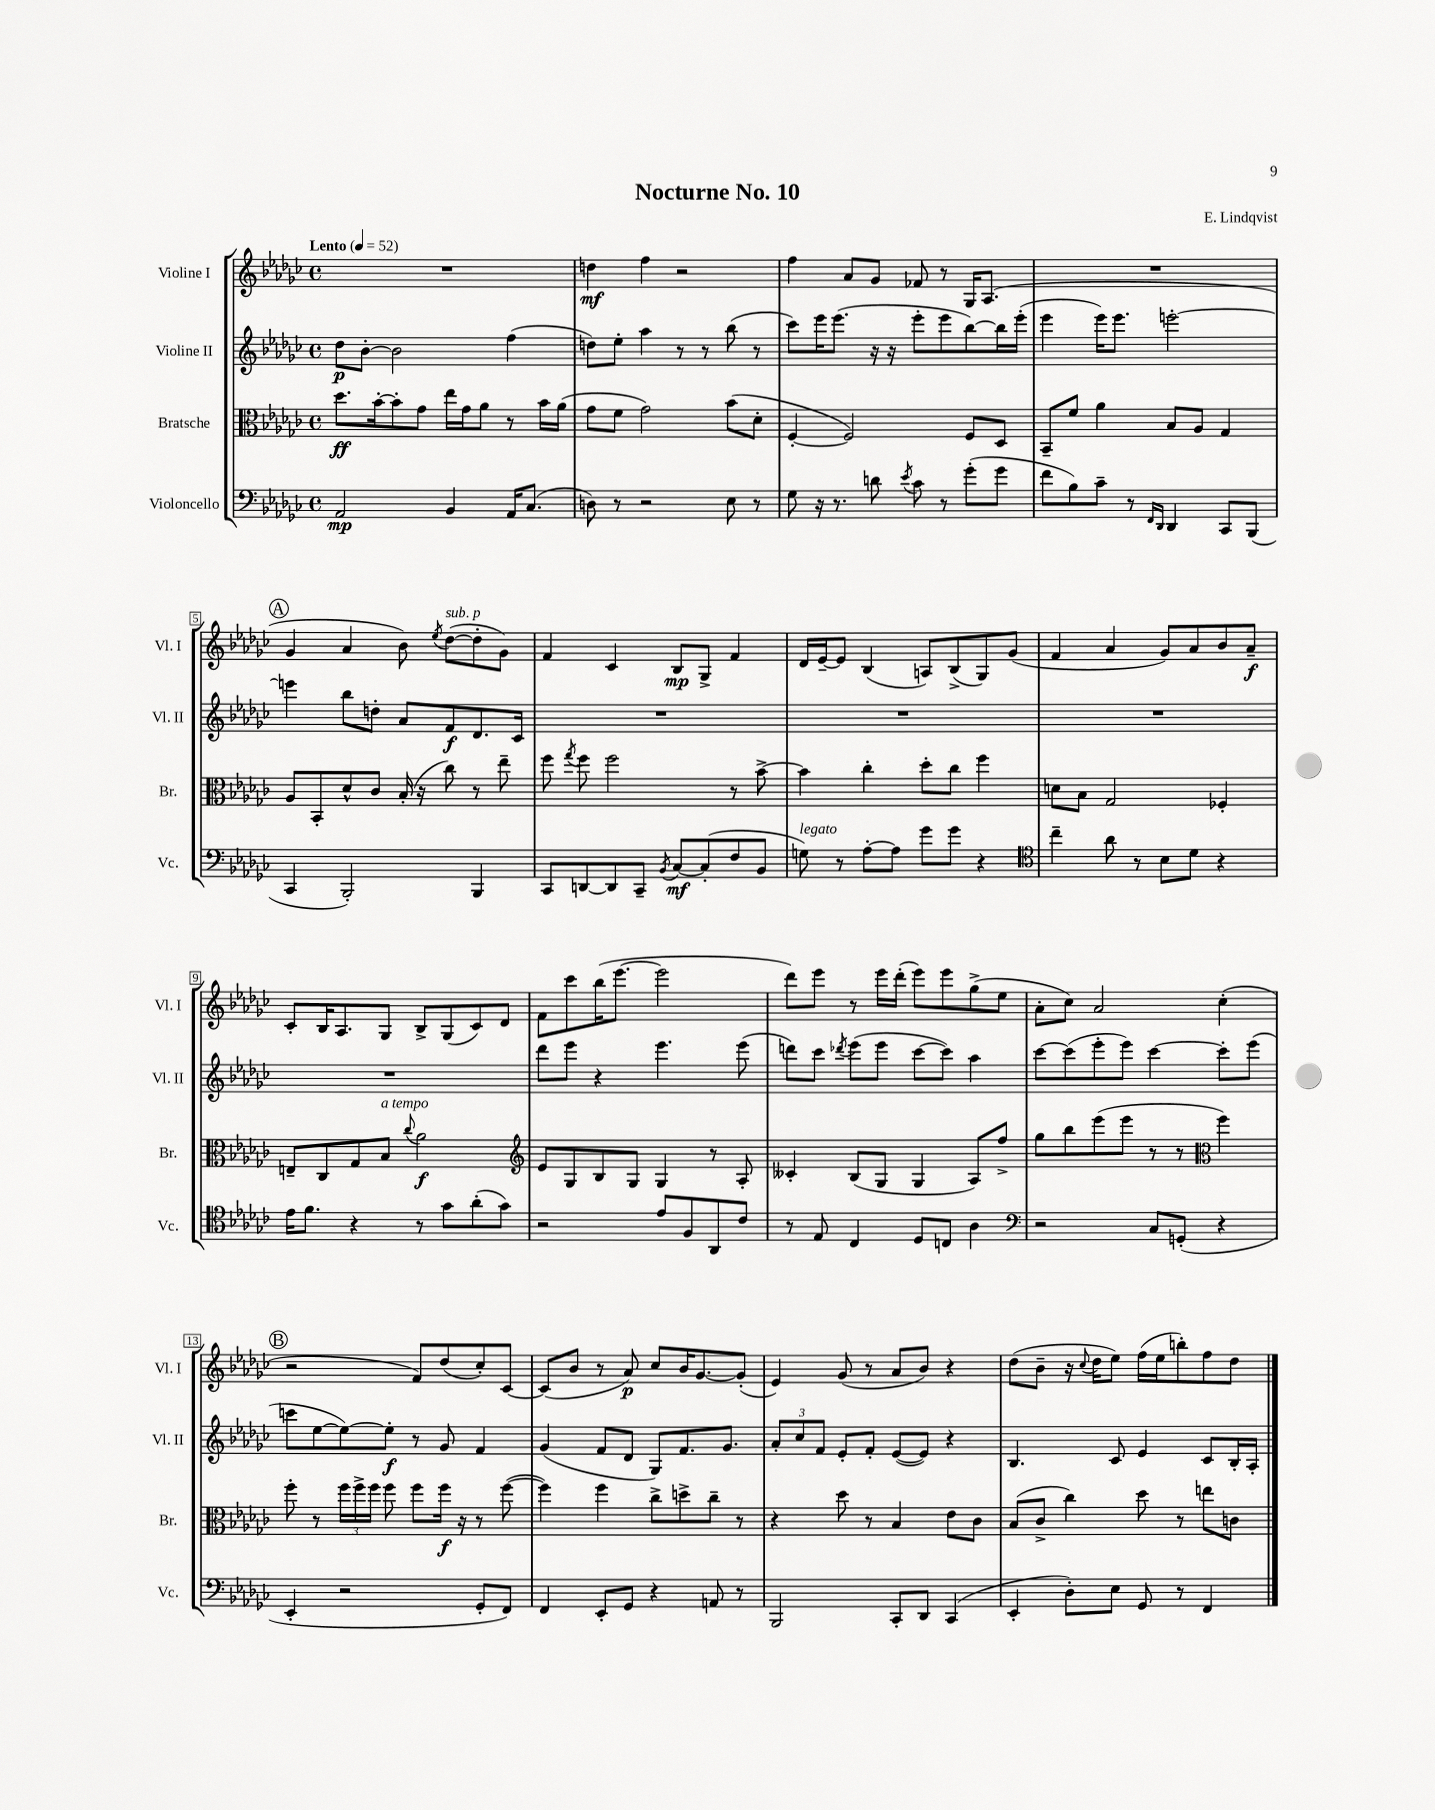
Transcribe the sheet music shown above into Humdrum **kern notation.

**kern	**kern	**kern	**kern
*staff4	*staff3	*staff2	*staff1
*clefF4	*clefC3	*clefG2	*clefG2
*k[b-e-a-d-g-c-]	*k[b-e-a-d-g-c-]	*k[b-e-a-d-g-c-]	*k[b-e-a-d-g-c-]
*M4/4	*M4/4	*M4/4	*M4/4
*met(c)	*met(c)	*met(c)	*met(c)
*MM52	*MM52	*MM52	*MM52
2AA-	8.dd-	8dd-	1r
.	.	[8b-'	.
.	[16b-'	.	.
.	8b-']	2b-]	.
.	8g-	.	.
4BB-	16ee-	.	.
.	16g-	.	.
.	8a-	.	.
16AA-	8r	(4ff	.
(8.C-	.	.	.
.	16b-	.	.
.	(16a-	.	.
=	=	=	=
8D)	8g-	8dd)	4dd
8r	8f	8ee-'	.
2r	2g-)	4aa-	4ff
.	.	8r	2r
.	.	8r	.
8E-	(8b-	(8bb-	.
8r	8d-'	8r	.
=	=	=	=
8G-	[4F'	8ccc-)	4ff
16r	.	16eee-	.
8.r	.	(8.eee-	.
.	2F])	.	8a-
8d	.	16r	8g-
.	.	16r	.
8qe-	.	.	.
8c-	.	8eee-'	8f-
8r	.	8eee-	8r
(8g-'	8F	[8bb-)	16G-
.	.	.	(8.A-
8g-	8D-	16bb-]	.
.	.	(16eee-'	.
=	=	=	=
8f	8BB-~	4eee-	1r
8B-)	8f	.	.
8c-~	4a-	16eee-)	.
.	.	8.eee-	.
8r	.	.	.
16qqFF	.	.	.
16qqDD-	.	.	.
4DD-	8B-	[2eee'	.
.	8A-	.	.
8CC-	4G-	.	.
(8BBB-	.	.	.
=	=	=	=
4CC-	8A-	4eee]	4g-
.	8BB-'	.	.
2BBB-')	8d-^^	8bb-	4a-
.	8c-	8dd'	.
.	(16B-'	8a-	8b-)
.	16r	.	.
.	.	.	8qee-
.	8cc-)	8f	([8dd-
4BBB-	8r	8.d-	8dd-']
.	8ee-~	.	8g-)
.	.	16c-	.
=	=	=	=
8CC-	8ff	1r	4f
.	8qgg-	.	.
[8DD	8ff	.	.
8DD]	2ff	.	4c-
8CC-~	.	.	.
8qBB-	.	.	.
[8C-	.	.	8B-
(8C-']	.	.	8G-^
8F	8r	.	4f
8BB-	[8b-^	.	.
=	=	=	=
8G)	4b-]	1r	16d-
.	.	.	[16e-~
8r	.	.	8e-]
[8A-'	4cc-'	.	(4B-
8A-]	.	.	.
8g-	8dd-'	.	8A)
8g-	8cc-	.	(8B-^
4r	4ff	.	8G-)
.	.	.	(8g-
=	=	=	=
*clefC4	*	*	*
4cc-~	8d	1r	4f
.	8B-	.	.
8a-	2G-	.	4a-
8r	.	.	.
8B-	.	.	8g-)
8d-	.	.	8a-
4r	4F-'	.	8b-
.	.	.	8a-~
=	=	=	=
16e-	8E~	1r	8c-'
8.f	.	.	.
.	8C-	.	16B-
.	.	.	8.A-
4r	8G-	.	.
.	8B-	.	8G-
.	8qqcc-	.	.
8r	2a-	.	8B-^
8g-	.	.	(8G-
(8a-'	.	.	8c-)
8g-)	.	.	8d-
=	=	=	=
*	*clefG2	*	*
2r	8e-	8ddd-	8f
.	8G-	8eee-	8ccc-
.	8B-	4r	(16bb-
.	.	.	[8.eee-
.	8G-	.	.
8e-	4G-	4.eee-	2eee-]
8F	.	.	.
8AA-	8r	.	.
8c-	8A-'	(8eee-	.
=	=	=	=
8r	4c--'	8ddd)	8ddd-)
8E-	.	8ccc-	8eee-
.	.	8qddd-	.
4C-	(8B-	(8eee-	8r
.	8G-	8eee-	16eee-
.	.	.	(16ddd-'
8D-	4G-	[8ccc-	8eee-)
8C	.	8ccc-])	8eee-
4A-	8A-)	4aa-	(8gg-^
.	8ff^	.	8ee-
=	=	=	=
*clefF4	*	*	*
2r	8gg-	[8ccc-	8a-'
.	8bb-	(8ccc-]	8cc-)
.	(8eee-	8eee-'	2a-
.	8eee-	8eee-)	.
8C-	8r	[4ccc-	.
(8GG'	8r	.	.
*	*clefC3	*	*
4r	4ff)	8ccc-']	(4cc-'
.	.	(8eee-	.
=	=	=	=
4EE-'	8ff'	8ccc	2r
.	8r	[8ee-	.
2r	24ff	8ee-_)	.
.	24ff^	.	.
.	24ff	.	.
.	8ff	8ee-']	.
.	8ff	8r	8f)
.	16ff	8g-	(8dd-
.	16r	.	.
8GG-'	8r	4f	8cc-')
8FF)	([8ff	.	[8c-
=	=	=	=
4FF	4ff])	(4g-	(8c-]
.	.	.	8b-
8EE-'	4ff	8f	8r
8GG-	.	8d-	8a-)
4r	8cc-^	8G-)	8cc-
.	8dd^	8.f	16b-
.	.	.	[8.g-
8AA	8cc-~	.	.
.	.	8.g-	.
8r	8r	.	(8g-']
=	=	=	=
2BBB-	4r	12a-'	4e-)
.	.	12cc-	.
.	.	12f	.
.	8dd-	8e-'	(8g-
.	8r	8f'	8r
8CC-'	4B-	([8e-	8a-
8DD-	.	8e-])	8b-)
(4CC-	8e-	4r	4r
.	8c-	.	.
=	=	=	=
4EE-'	(8B-	4.B-	(8dd-
.	8c-^	.	8b-~
8D-')	4cc-)	.	16r
.	.	.	8qqcc-
.	.	.	16dd-
8E-	.	8c-	8ee-)
8GG-	8dd-	4e-	(16ff
.	.	.	16ee-
8r	8r	.	8bb')
4FF	8ee	8c-	8ff
.	8c	16B-'	8dd-
.	.	16A-'	.
==	==	==	==
*-	*-	*-	*-
